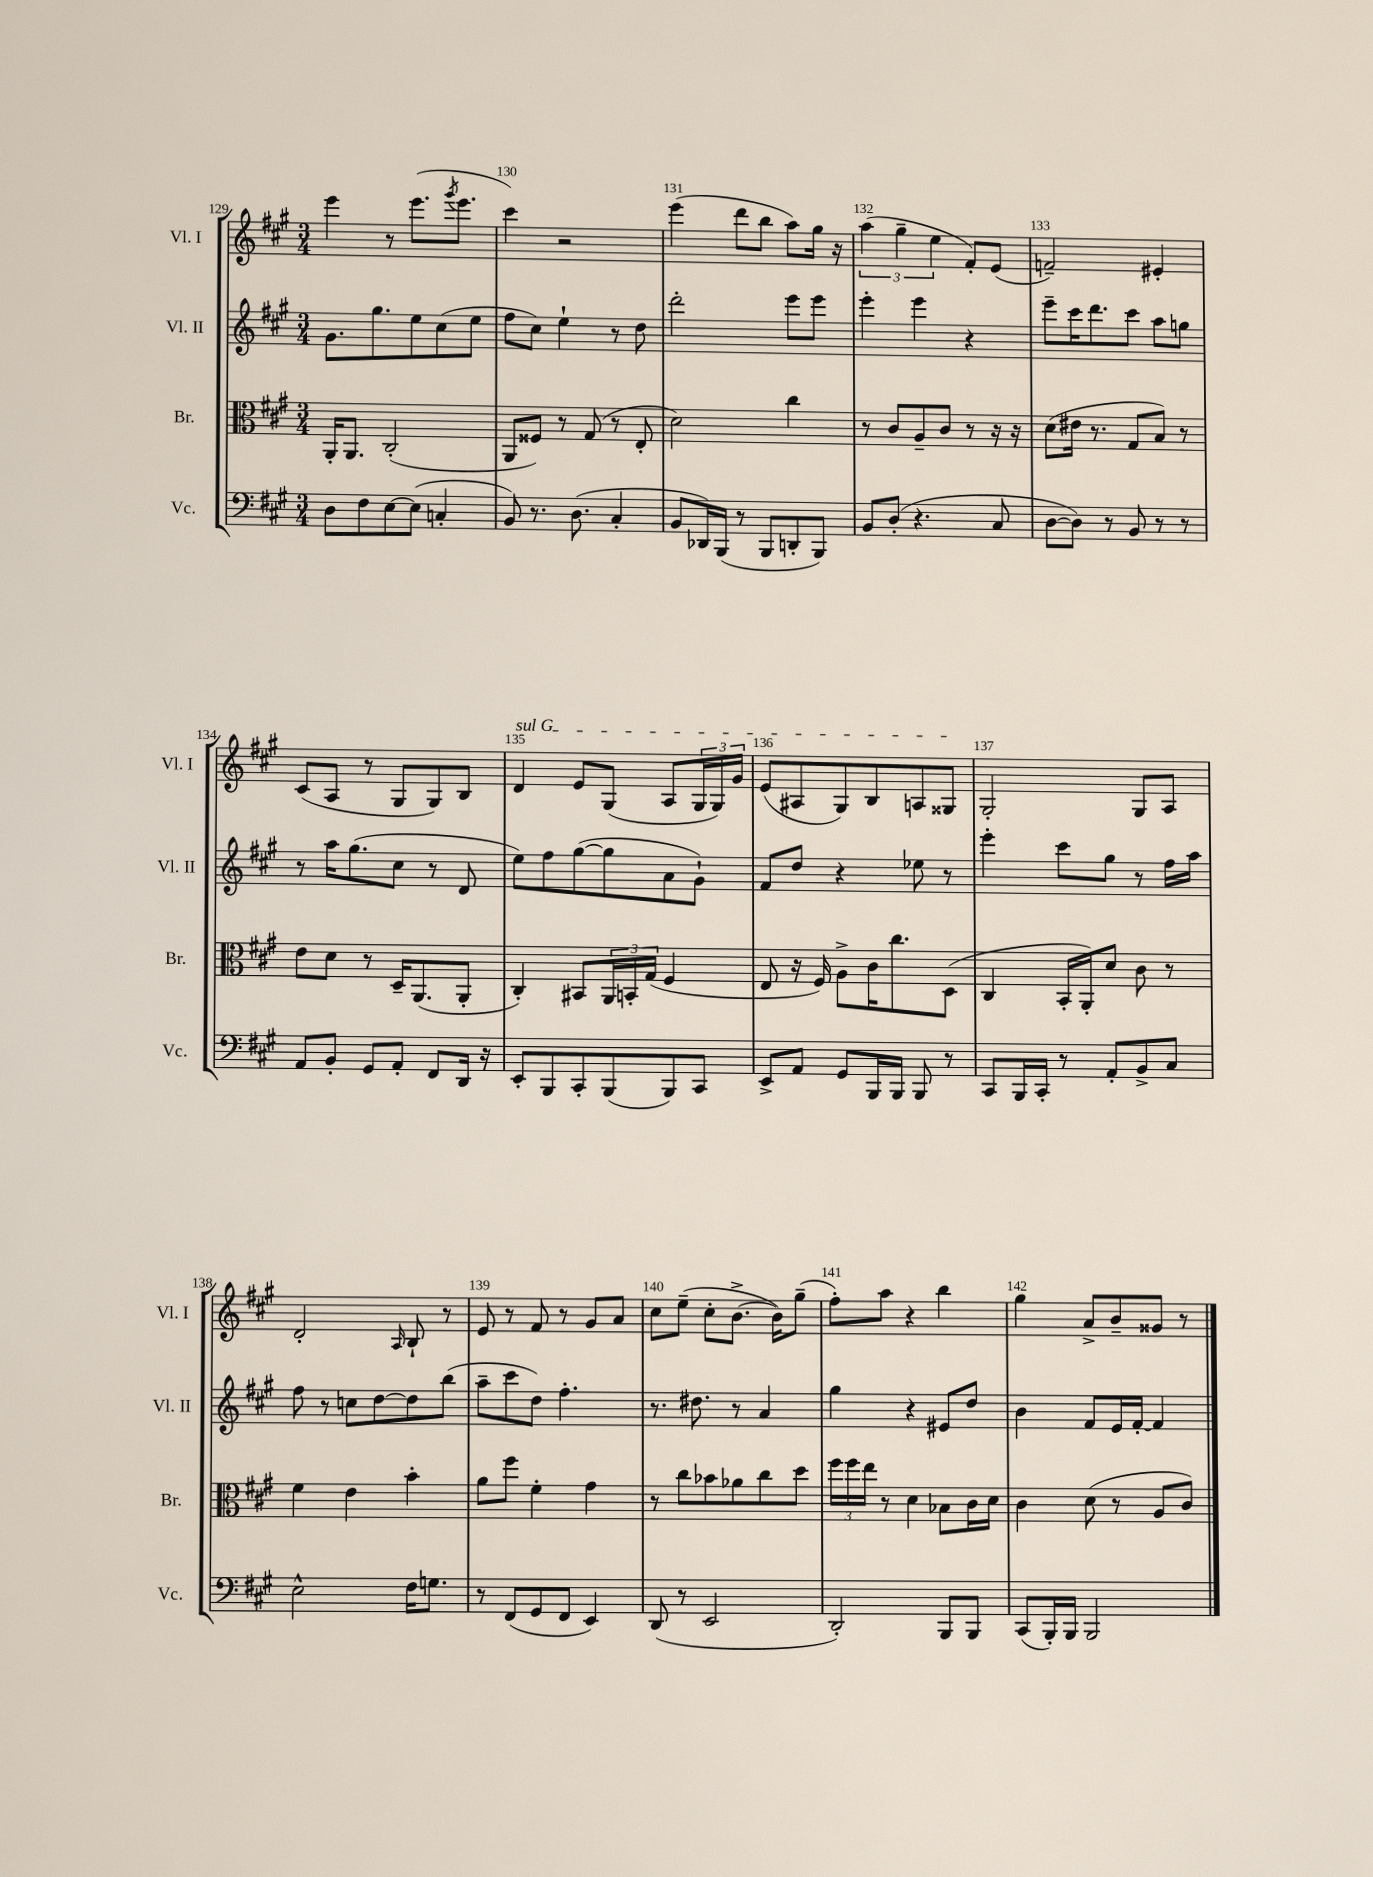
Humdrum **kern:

**kern	**kern	**kern	**kern
*part4	*part3	*part2	*part1
*staff4	*staff3	*staff2	*staff1
*I"Vc.	*I"Br.	*I"Vl. II	*I"Vl. I
*I'Vc.	*I'Br.	*I'Vl. II	*I'Vl. I
*clefF4	*clefC3	*clefG2	*clefG2
*k[f#c#g#]	*k[f#c#g#]	*k[f#c#g#]	*k[f#c#g#]
*M3/4	*M3/4	*M3/4	*M3/4
=129	=129	=129	=129
8D\L	16AA'/KL	8.g#\L	4eee\
.	8.AA/J	.	.
8F#\	.	.	.
.	.	8.gg#\	.
[8E\	(2C#'/	.	8r
(8E\J]	.	8ee\	(8.eee\L
4Cn'/	.	(8cc#\	.
.	.	.	8qggg#/
.	.	.	8.eee\J
.	.	8ee\J	.
=130	=130	=130	=130
8BB/)	8AA/L	8ff#\L	4ccc#\)
8.r	8F##X/J)	8cc#\J)	.
.	8r	4ee`\	2r
(8.D\	.	.	.
.	(8G#/	.	.
4C#'/	8r	8r	.
.	8E'/	8dd\	.
=131	=131	=131	=131
8BB/L	2d\)	2ddd'\	(4eee\
16DD-X/L)	.	.	.
(16BBB/JJ	.	.	.
8r	.	.	8ddd\L
8BBB/L	.	.	8bb\J
8DDn'/	4cc#\	8eee\L	8aa\L)
8BBB/J)	.	8eee\J	16gg#\Jk
.	.	.	16r
=132	=132	=132	=132
8BB/L	8r	4eee'\	(6aa\
(8D'/J	8c#/L	.	.
.	.	.	6gg#~\
4.r	8A~/	4eee\	.
.	.	.	6ee\
.	8c#/J	.	.
.	8r	4r	8f#'/L)
8C#/	16r	.	(8e/J
.	16r	.	.
=133	=133	=133	=133
[8D\L	(8d\L	8eee~\L	2fn~/)
8D\J])	16e#X\Jk	16ccc#\K	.
.	8.r	8.ddd\	.
8r	.	.	.
8BB/	8G#/L	8ccc#\J	.
8r	8B/J)	8aa\L	4e#X'/
8r	8r	8ggn\J	.
!!LO:LB:g=z
=134	=134	=134	=134
8AA/L	8e\L	8r	(8c#/L
8BB'/J	8d\J	16aa\KL	8A/J
.	.	(8.gg#\	.
8GG#/L	8r	.	8r
8AA'/J	16D~/KL	8cc#\J	8G#/L
.	(8.AA/	.	.
8FF#/L	.	8r	8G#/)
16DD/Jk	8AA'/J	8d/	8B/J
16r	.	.	.
=135	=135	=135	=135
!	!	!	!LO:TX:a:i:t=sul G
8EE'/L	4C#'/)	8ee\L)	4d/
8BBB/	.	8ff#\	.
8CC#'/	8BB#X/L	([8gg#\	8e/L
(8BBB/	24AA/L	8gg#\]	(8G#/J
.	24BBn'/	.	.
.	(24G#/JJ	.	.
8BBB/)	4F#/	8a\	8A/L
8CC#/J	.	8g#`\J)	24G#/L
.	.	.	24G#/)
.	.	.	24g#/JJ
=136	=136	=136	=136
8EE^/L	8E/	8f#/L	(8e/L
8AA/J	16r	8dd/J	8A#X/
.	16F#/)	.	.
8GG#/L	8A^\L	4r	8G#/)
16BBB/L	16c#\K	.	8B/
16BBB/JJ	8.cc#\	.	.
8BBB/	.	8ee-X\	8An/
8r	(8D\J	8r	8G##X/J
=137	=137	=137	=137
8CC#/L	4C#/	4eee'\	2G#'/
16BBB/L	.	.	.
16CC#'/JJ	.	.	.
8r	16BB'/LL	8ccc#\L	.
.	16AA'/J)	.	.
8AA'/L	8d/J	8gg#\J	.
8BB^/	8c#\	8r	8G#/L
8C#/J	8r	16ff#\LL	8A/J
.	.	16aa\JJ	.
!!LO:LB:g=z
=138	=138	=138	=138
2E^^\	4f#\	8ff#\	2d'/
.	.	8r	.
.	4e\	8ccn\L	.
.	.	[8dd\	.
.	.	.	16qqA/
16F#\KL	4b'\	8dd\]	8B`/
8.Gn\J	.	.	.
.	.	(8bb\J	8r
=139	=139	=139	=139
8r	8a\L	8aa~\L	8e/
(8FF#/L	8ff#\J	8ccc#\	8r
8GG#/	4f#'\	8dd\J)	8f#/
8FF#/J	.	4.ff#'\	8r
4EE/)	4g#\	.	8g#/L
.	.	.	8a/J
=140	=140	=140	=140
(8DD/	8r	8.r	8cc#\L
8r	8cc#\L	.	(8ee~\J
.	.	8.dd#X\	.
2EE/	8b-X\	.	8cc#'\L
.	8a-X\	8r	[8.b^\J
.	8cc#\	4a/	.
.	.	.	16b\KL])
.	8dd\J	.	(8gg#~\J
=141	=141	=141	=141
2DD'/)	24ff#\LL	4gg#\	8ff#'\L)
.	24ff#\	.	.
.	24ee\JJ	.	.
.	8r	.	8aa\J
.	4d\	4r	4r
8BBB/L	8B-X\L	8e#X/L	4bb\
8BBB/J	16c#\L	8dd/J	.
.	16d\JJ	.	.
=142	=142	=142	=142
(8CC#/L	4c#\	4b\	4gg#\
16BBB'/L)	.	.	.
16BBB/JJ	.	.	.
2BBB/	(8d\	8f#/L	8a^/L
.	8r	16e/L	8b~/
.	.	[16f#'/JJ	.
.	8A/L	4f#/]	8g##X/J
.	8c#/J)	.	8r
==	==	==	==
*-	*-	*-	*-
